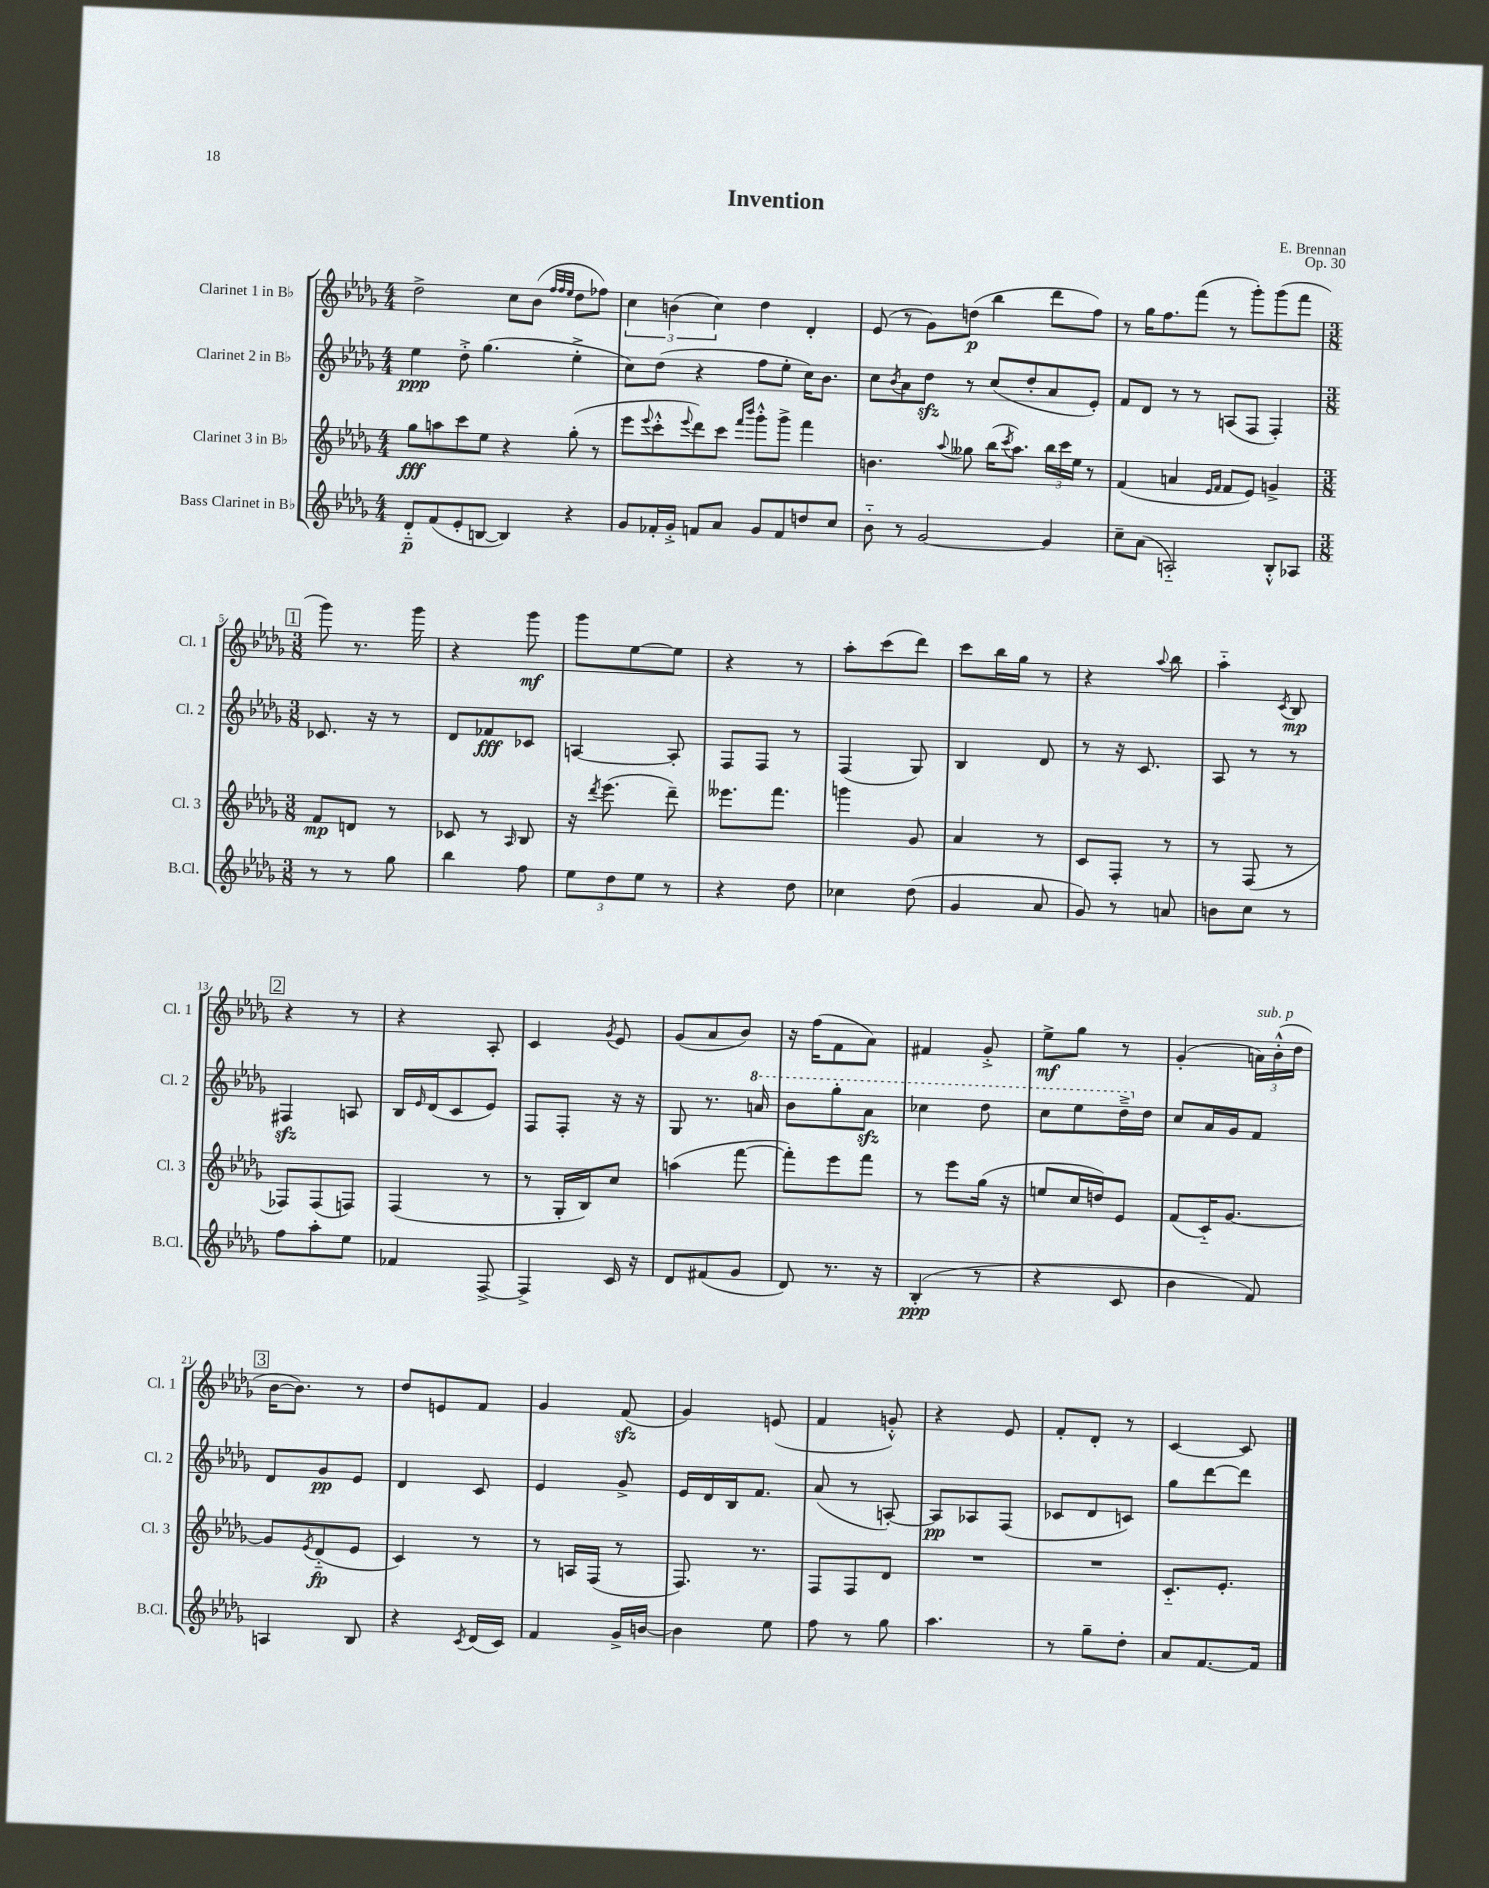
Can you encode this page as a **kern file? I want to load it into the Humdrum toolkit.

**kern	**kern	**kern	**kern
*staff4	*staff3	*staff2	*staff1
*clefG2	*clefG2	*clefG2	*clefG2
*k[b-e-a-d-g-]	*k[b-e-a-d-g-]	*k[b-e-a-d-g-]	*k[b-e-a-d-g-]
*M4/4	*M4/4	*M4/4	*M4/4
8d-'~	8gg-	4ee-	2dd-^
(8f	8aa	.	.
8e-'	8ccc	8dd-'^	.
[8B	8ee-	(4.gg-	.
4B])	4r	.	8cc
.	.	.	(8b-
.	.	.	32qqff
.	.	.	32qqff
.	.	.	32qqee-
4r	(8gg-'	4ee-'^	8dd-
.	8r	.	8ff-)
=	=	=	=
8g-	8eee-	8cc)	6cc
.	8qqeee-	.	.
16f-'	8ccc'^^	(8dd-	.
.	.	.	(6b
16g-'^	.	.	.
.	8qqeee-	.	.
8f	8ddd-)	4r	.
.	.	.	6cc)
8a-	8ccc	.	.
.	16qqfff	.	.
.	16qqbbb-	.	.
8g-	8ggg-'^^	8ff	4dd-
8f	8ggg-^	8ee-'	.
8dd	4fff	16cc)	4d-'
.	.	8.b-	.
8cc	.	.	.
=	=	=	=
8b-'~	4.b	8cc	(8e-
.	.	8qb-	.
8r	.	8a-	8r
[2g-	.	8dd-	8g-)
.	8qqaa-	.	.
.	8gg--	8r	(8dd
.	(16bb-	(8cc	4bb-
.	8qccc	.	.
.	8.aa-)	.	.
.	.	8dd-'	.
4g-]	24bb-	8a-	8ddd-
.	24ccc	.	.
.	24ee-	.	.
.	8r	8e-')	8ff)
=	=	=	=
8cc~	(4f	8f	8r
(8a-	.	8d-	16gg-
.	.	.	8.ff
2A'~)	4a	8r	.
.	.	8r	(8fff
.	16qqe-	.	.
.	16qqf	.	.
.	8f	(8A	8r
.	8e-)	8F	8ggg-')
8B-'^^	4g^	4F')	(8ggg-
8A-	.	.	8fff
=	=	=	=
*M3/8	*M3/8	*M3/8	*M3/8
8r	8f	8.c-	8ggg-)
8r	8d	.	8.r
.	.	16r	.
8gg-	8r	8r	.
.	.	.	16ggg-
=	=	=	=
4bb-	8c-	8d-	4r
.	8r	8f-	.
.	16qqA-	.	.
8ff	8B-	8c-	8ggg-
=	=	=	=
12ee-	16r	[4A	8ggg-
.	8qddd-	.	.
.	(8.eee-	.	.
12dd-	.	.	.
.	.	.	[8ee-
12ee-	.	.	.
8r	8ddd-~)	8A']	8ee-]
=	=	=	=
4r	8.eee--	8F	4r
.	.	8F	.
.	8.fff	.	.
8dd-	.	8r	8r
=	=	=	=
4cc-	4ggg	(4F	8aa-'
.	.	.	(8ccc
(8dd-	8g-	8G-)	8ddd-)
=	=	=	=
4g-	4a-	4B-	8ccc
.	.	.	16bb-
.	.	.	16gg-
8a-	8r	8d-	8r
=	=	=	=
8g-)	8c	8r	4r
8r	8F'	16r	.
.	.	8.c	.
.	.	.	8qqaa-
8a	8r	.	8bb-
=	=	=	=
8b	8r	8A-	4aa-'~
8cc	(8F	8r	.
.	.	.	8qc
8r	8r	8r	8B-
=	=	=	=
8ff	8F-)	4F#	4r
8aa-'	(8F-	.	.
8ee-	8F)	8A	8r
=	=	=	=
4f-	(4F	16B-	4r
.	.	16qqe-	.
.	.	(16d-	.
.	.	8c	.
[8F^	8r	8e-)	8A-'
=	=	=	=
4F^]	8r	8F	4c
.	16G-'	8F'	.
.	16B-)	.	.
.	.	.	8qg-
16c	8cc	16r	8e-
16r	.	16r	.
=	=	=	=
8d-	(4aa	8G-	(8g-
(8f#	.	8.r	8a-
8g-	[8fff	.	8b-)
.	.	16aa	.
=	=	=	=
8d-)	8fff'])	8bb-	16r
.	.	.	(16ff
8.r	8eee-	8ggg-'	8f
.	8fff	8aa-	8a-)
16r	.	.	.
=	=	=	=
(4B-'	8r	4ccc-	4f#
.	8eee-	.	.
8r	(16gg-	8ddd-	8g-'^
.	16r	.	.
=	=	=	=
4r	8ee	8ccc	8ee-^
.	16cc	8eee-	8gg-
.	16dd)	.	.
8c	8e-	16ddd-~^	8r
.	.	16dd-	.
=	=	=	=
4b-	(8f	8cc	(4g-'
.	16c'~)	16a-	.
.	[8.g-	16g-	.
8f)	.	8f	24a)
.	.	.	(24b-'^^
.	.	.	24dd-
=	=	=	=
4A	8g-]	8d-	[16b-
.	.	.	8.b-])
.	8qe-	.	.
.	(8d-'~	8g-	.
8B-	8e-	8e-	8r
=	=	=	=
4r	4c)	4d-	8dd-
.	.	.	8e
8qc	.	.	.
(16d-	8r	8c	8f
16c)	.	.	.
=	=	=	=
4f	8r	4e-	4g-
.	16A	.	.
.	(16F	.	.
16g-^	8r	8g-^	(8f
[16b	.	.	.
=	=	=	=
4b]	8.F)	16e-	4g-)
.	.	16d-	.
.	.	16B-	.
.	8.r	8.f	.
8ee-	.	.	(8e
=	=	=	=
8ff	8F	(8a-	4f
8r	8F	8r	.
8gg-	8d-	[8A')	8g'^^)
=	=	=	=
4.aa-	4.r	8A]	4r
.	.	8A-	.
.	.	(8F	8e-
=	=	=	=
8r	4.r	8c-	8f'
8gg-~	.	8d-	8d-'
8dd-'	.	8c)	8r
=	=	=	=
8a-	8.c'~	8gg-	[4c
[8.f	.	[8ddd-	.
.	8.e-'	.	.
.	.	8ddd-]	8c]
16f]	.	.	.
==	==	==	==
*-	*-	*-	*-
